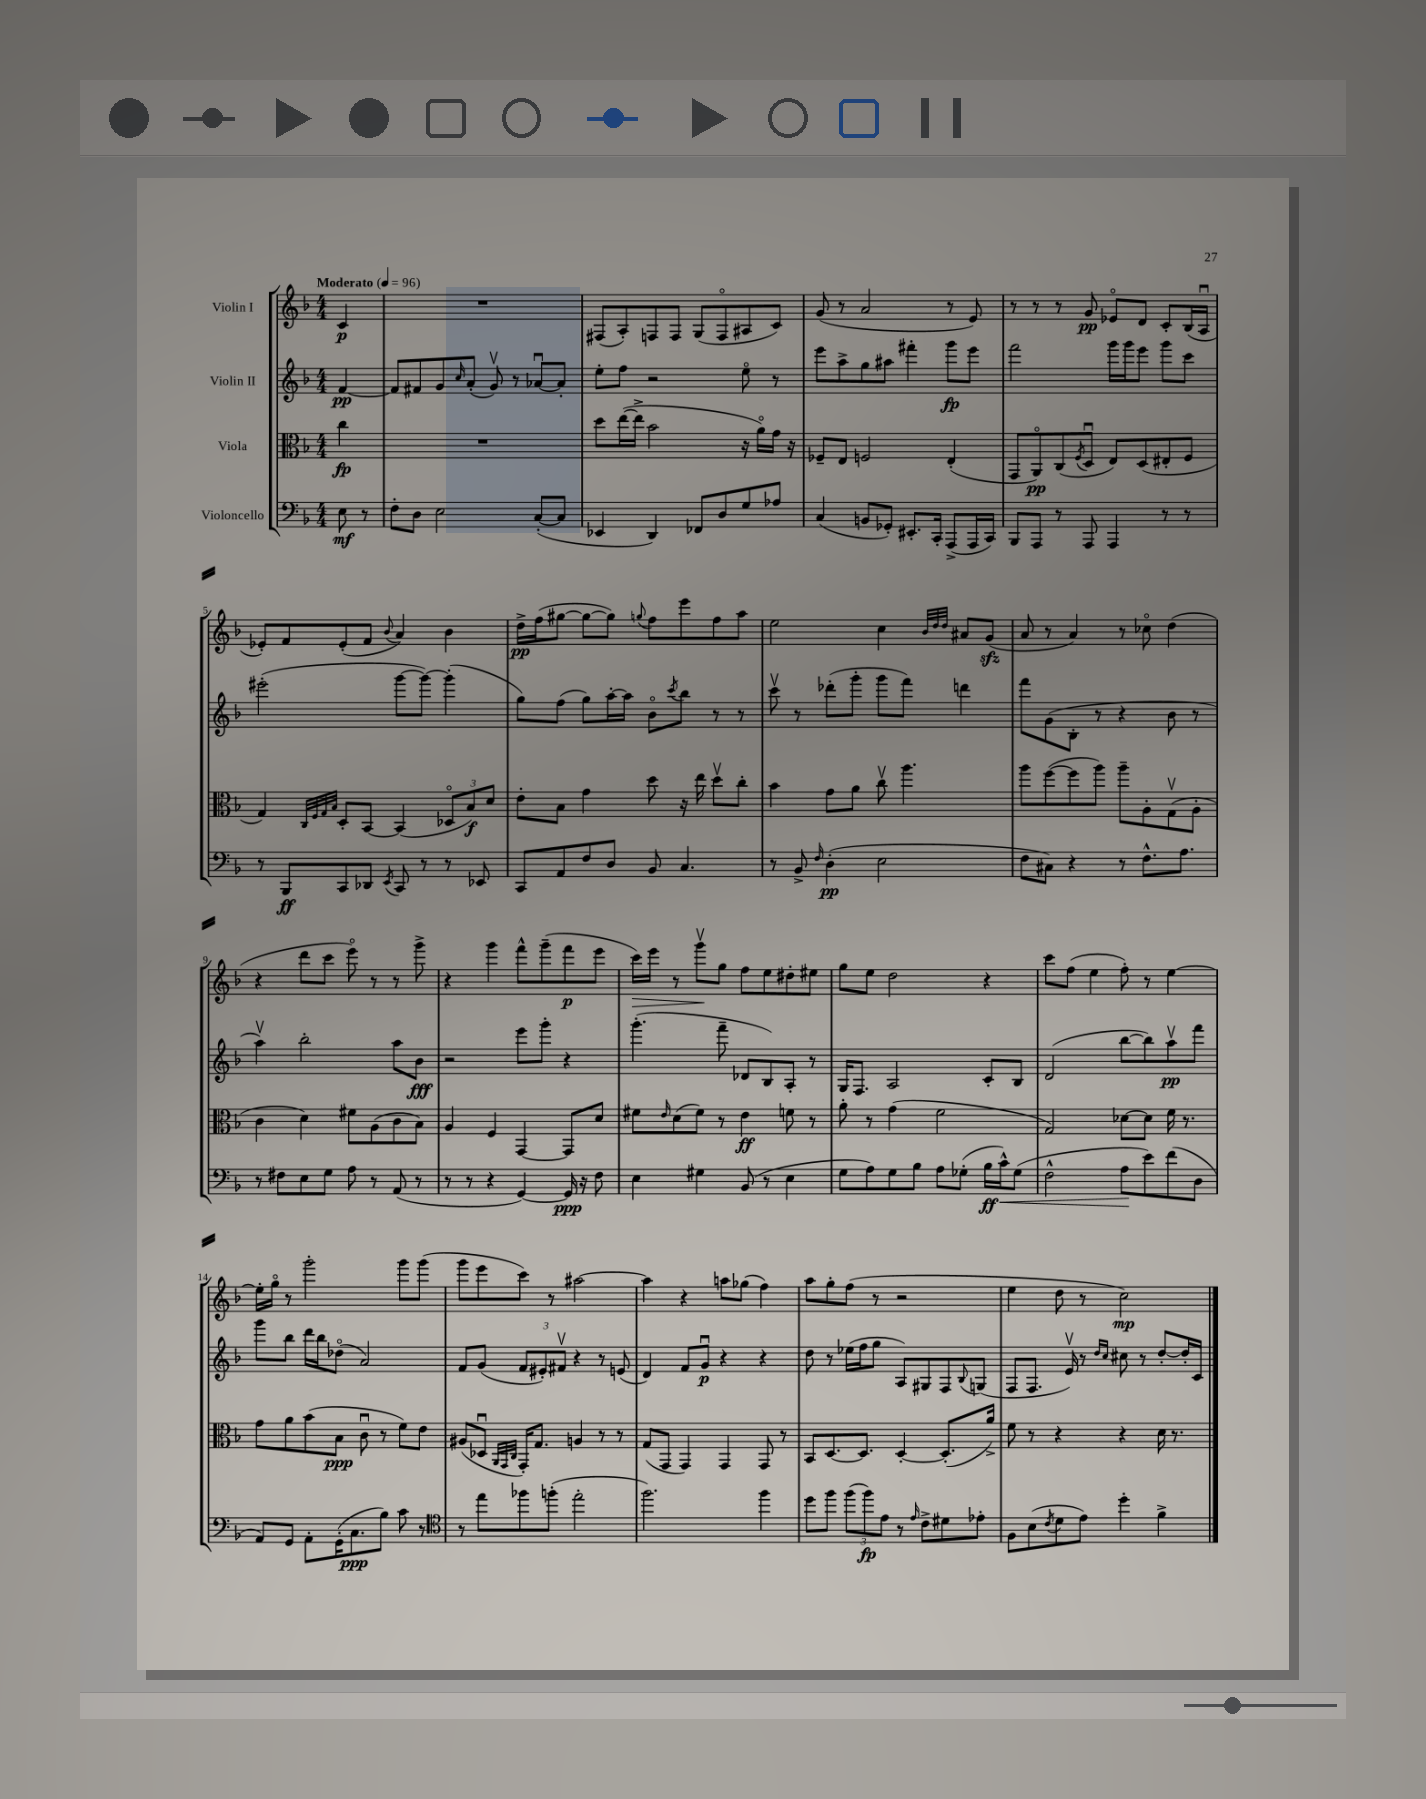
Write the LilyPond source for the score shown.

<<
\new StaffGroup <<
\new Staff = "s0" \with { instrumentName = "Violin I" } {
    \clef treble \key f \major \numericTimeSignature \time 4/4 \partial 4 \tempo "Moderato" 4 = 96
    c'4\p |
    R1 |
    fis8( a8-.) f8 f8 g8( f8\flageolet ais8 c'8) |
    g'8( r8 a'2 r8 e'8) |
    r8 r8 r8 g'8\pp ees'8\flageolet d'8 c'8-. bes16( a16\downbow |
    ees'8-.) f'8 ees'8-.( f'8 \appoggiatura { bes'8 } a'4) bes'4 |
    d''16->\pp f''16( gis''8~ gis''8~ gis''8) \appoggiatura { g''8 } f''8 e'''8 f''8 a''8 |
    e''2 c''4 \grace { bes'32 d''32 d''32 } ais'8 g'8\sfz( |
    a'8 r8 a'4) r8 ces''8\flageolet d''4( |
    r4 d'''8 c'''8 e'''8\flageolet) r8 r8 g'''8-> |
    r4 g'''4 f'''8-^ g'''8--( f'''8\p e'''8 |
    c'''16\>) e'''16 r8 g'''8\upbow\! g''8 f''8 e''8 dis''8-. eis''8 |
    g''8 e''8 d''2 r4 |
    c'''8 f''8( e''4 f''8-.) r8 e''4~ |
    e''16-. g''16\flageolet r8 g'''2-. g'''8 g'''8( |
    g'''8 e'''8 c'''8) r8 ais''2~ |
    ais''4 r4 a''8 ges''8( f''4) |
    a''8 g''8-. f''8( r8 r2 |
    e''4 d''8 r8 c''2\mp) \bar "|." |
}
\new Staff = "s1" \with { instrumentName = "Violin II" } {
    \clef treble \key f \major \numericTimeSignature \time 4/4 \partial 4
    f'4~\pp |
    f'8 fis'8 g'8 \grace { c''16 } a'8-.( g'8\upbow) r8 aes'8~\downbow aes'8-. |
    e''8-. f''8 r2 e''8\flageolet r8 |
    e'''8 a''8-> g''8 ais''8 fis'''4-. g'''8\fp e'''8 |
    f'''2 g'''16 g'''16 e'''8 g'''8 c'''8 |
    eis'''2-.( g'''8~ g'''8~) g'''4-.( |
    g''8) f''8( g''8) a''16~-. a''16 bes'8\flageolet \acciaccatura { c'''8 } bes''8 r8 r8 |
    c'''8\upbow r8 des'''8-.( g'''8-. g'''8 f'''8) d'''4 |
    f'''8 g'8( bes8-. r8 r4 bes'8 r8 |
    a''4\upbow) bes''2-. a''8 bes'8\fff |
    r2 e'''8 g'''8-. r4 |
    g'''4.-.( f'''8-- des'8 bes8) a8-. r8 |
    g16 f8. a2 c'8-. bes8 |
    d'2( bes''8~ bes''8) a''8\upbow\pp f'''8 |
    g'''8 bes''8 d'''16 bes''16 des''8\flageolet( a'2) |
    f'8 g'8( \tuplet 3/2 { f'8 eis'8-.) fis'8\upbow } r4 r8 e'8( |
    d'4) f'8 g'8\downbow\p r4 r4 |
    d''8 r8 ees''16( f''16 g''8 a8) gis8 f8 \appoggiatura { bes8 } g8( |
    f8 f8. e'16\upbow) r8 \grace { d''16 c''16 } cis''8 r8 d''8~-. d''16-. c'16 \bar "|." |
}
\new Staff = "s2" \with { instrumentName = "Viola" } {
    \clef alto \key f \major \numericTimeSignature \time 4/4 \partial 4
    c''4\fp |
    R1 |
    d''8 e''16~( e''16-> bes'2 r16 a'16\flageolet) g'16 r16 |
    fes8-- e8 f2 e4-.( |
    g,8 a,8\flageolet\pp) c8( \acciaccatura { f8 } d8\downbow e8) d8( eis8-. f8 |
    g4) \grace { c32 f32 g32 bes32 } d8-. bes,8~ bes,4( \tuplet 3/2 { des8\flageolet bes8\f) d'8 } |
    e'8-. bes8 g'4 d''8 r16 e''16 d''8\upbow c''8-. |
    bes'4 g'8 a'8 c''8\upbow a''4. |
    a''8 f''8~( f''8 a''8) a''8-- a8-. g8\upbow( a8-. |
    c'4 d'4) fis'8 a8( c'8 bes8) |
    a4 f4 g,4~ g,8 d'8 |
    fis'8 \grace { e'16 } d'8( fis'8) r8 e'4\ff f'8 r8 |
    a'8-. r8 g'4( f'2 |
    g2) des'8~ des'8 f'16 r8. |
    g'8 a'8 bes'8( bes8\ppp c'8\downbow r8 f'8) e'8 |
    ais8( des8\downbow \grace { a,32 g,32 c32 } g,16-.) g8. a4 r8 r8 |
    g8( g,8 g,4) g,4 g,8 r8 |
    bes,8 d8.~ d8. d4~-. d8.-.( a'16->) |
    f'8 r8 r4 r4 d'16 r8. \bar "|." |
}
\new Staff = "s3" \with { instrumentName = "Violoncello" } {
    \clef bass \key f \major \numericTimeSignature \time 4/4 \partial 4
    e8\mf r8 |
    f8-. d8 e2 c8~-.( c8 |
    ees,4 d,4) fes,8 d8 g8 aes8 |
    c4( b,8 ges,8-.) eis,8.-. c,16-. a,,8->( a,,16 c,16) |
    bes,,8 a,,8 r8 a,,8 a,,4 r8 r8 |
    r8 bes,,8\ff c,8 des,8 \acciaccatura { e,8 } c,8 r8 r8 ees,8 |
    c,8 a,8 f8 d8 bes,8 c4. |
    r8 bes,8-> \grace { f16 } d4-.\pp( e2 |
    f8 cis8) r4 r8 f8.-^ a8. |
    r8 fis8 e8 g8 a8 r8 a,8( r8 |
    r8 r8 r4 g,4~) g,16\ppp r16 f8 |
    e4 gis4 bes,8( r8 e4 |
    g8 a8) g8 bes8 a8 ges8-.( bes16\ff c'16-^\<) ges8( |
    f2-^ a8\! e'8) f'8( d8 |
    a,8) g,8 a,8-. g,16-.( c8.\ppp bes8) c'8 r8 |
    \clef tenor r8 e''8 fes''8 f''8-.( e''2-. |
    f''2.) f''4 |
    d''8 f''8 \tuplet 3/2 { f''8( f''8\fp) e'8 } r8 \grace { e'16 } c'8-> dis'8 ees'8-. |
    f8 bes8( \acciaccatura { c'8 } d'8 e'8) d''4-. f'4-> \bar "|." |
}
>>
>>
